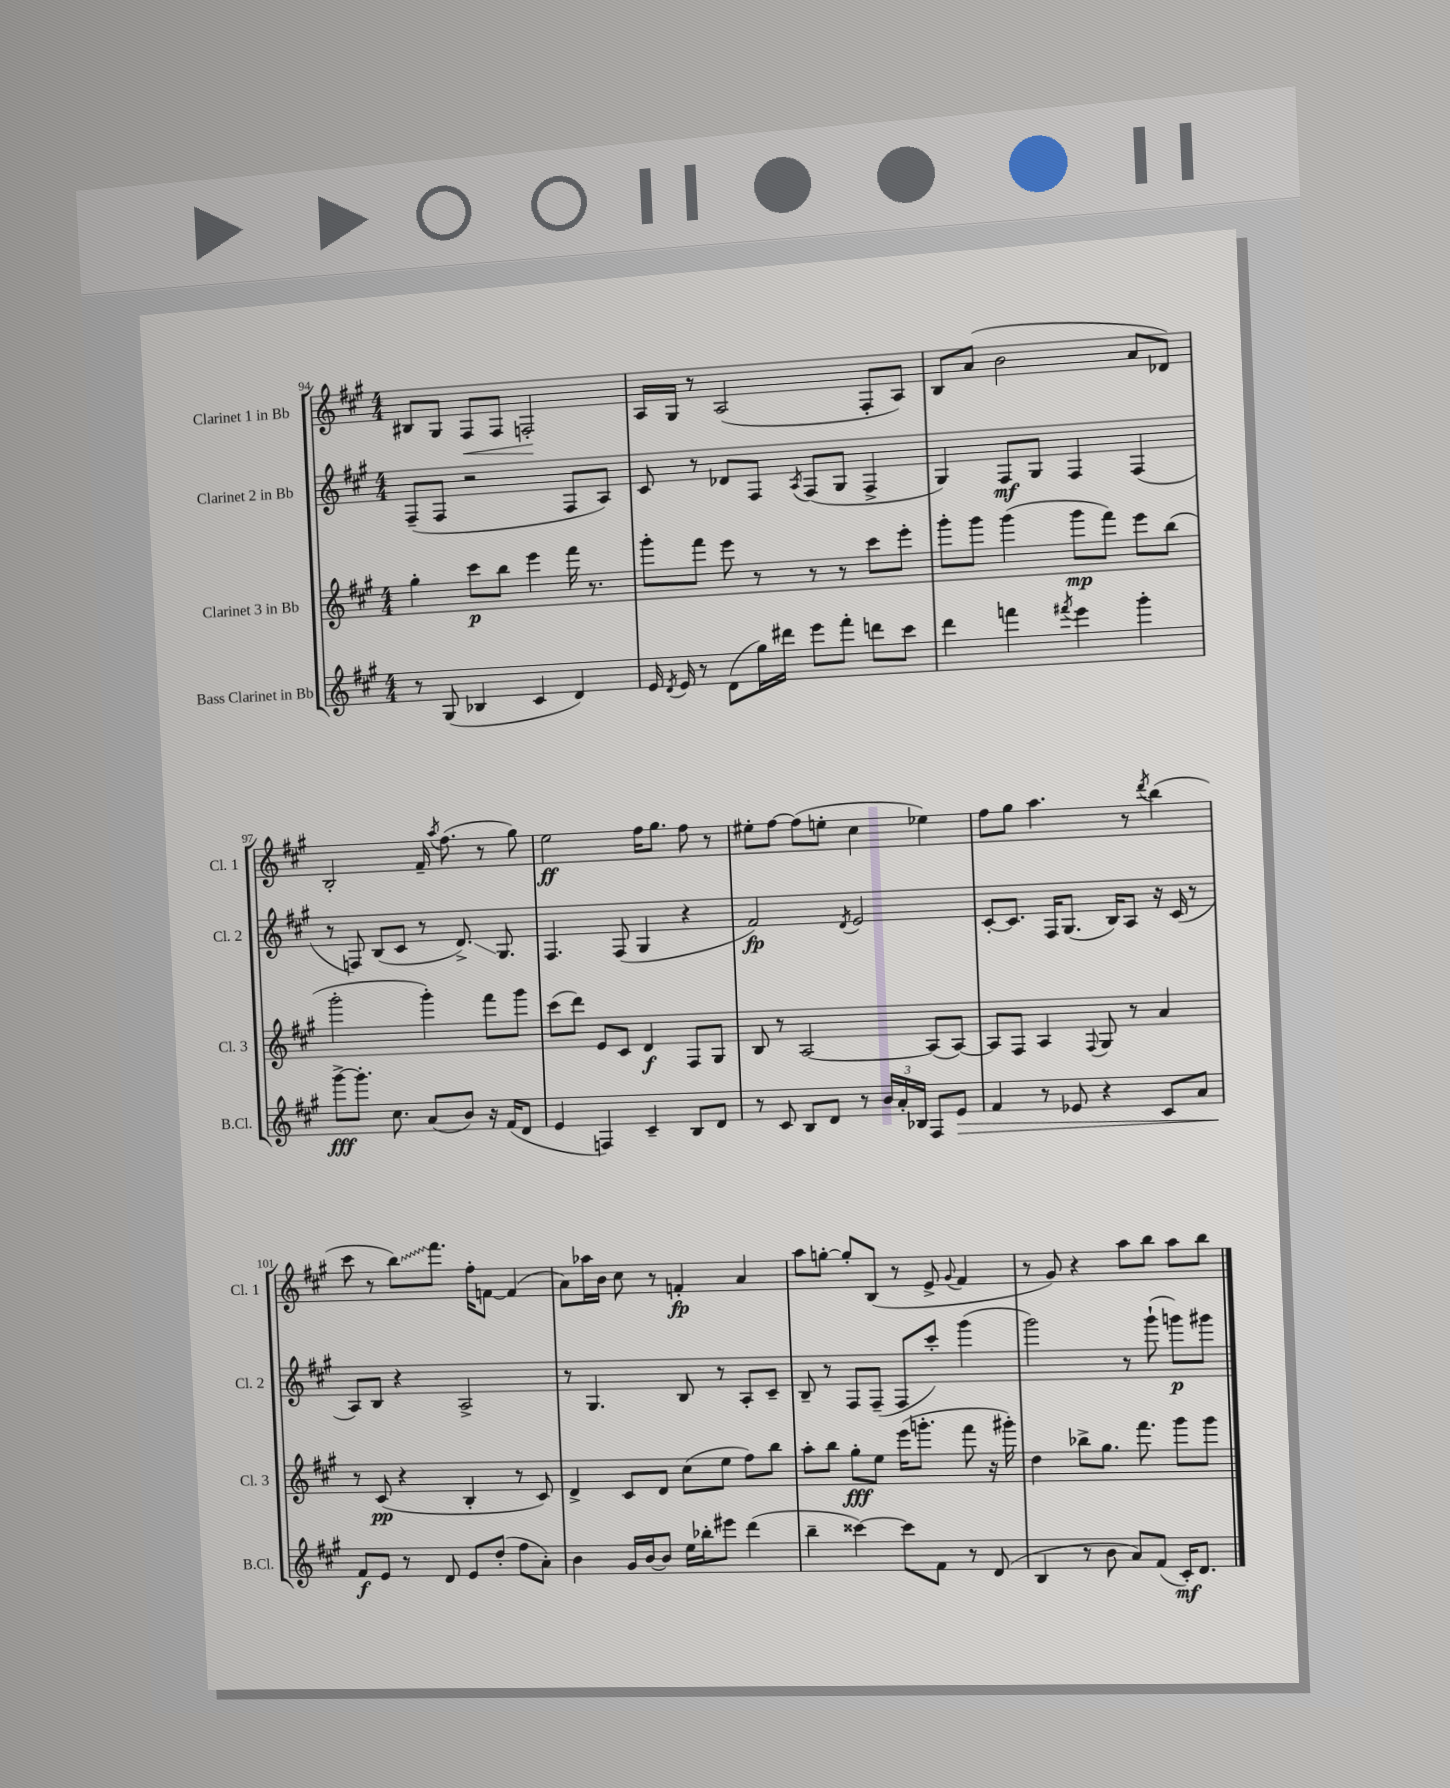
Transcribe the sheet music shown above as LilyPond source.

<<
\new StaffGroup <<
\new Staff = "s0" \with { instrumentName = "Clarinet 1 in Bb" shortInstrumentName = "Cl. 1" } {
    \clef treble \key a \major \numericTimeSignature \time 4/4
    \autoBeamOff bis8[ gis8] fis8[\< fis8] f2-.\! |
    a16[ gis16] r8 a2( fis8[-. a8]) |
    b8[ a'8]( b'2 a'8[ des'8]) |
    b2-. fis'16-- \acciaccatura { a''8 } fis''8.( r8 gis''8) |
    e''2\ff fis''16[ gis''8.] fis''8 r8 |
    eis''8[-. fis''8]~ fis''8[( e''8]-. cis''4 ees''4) |
    fis''8[ gis''8] a''4. r8 \acciaccatura { d'''8 } b''4( |
    cis'''8 r8 \once \override Glissando.style = #'zigzag b''8[\glissando) fis'''8.] fis''16[-. f'8]~ f'4( |
    a'8[) aes''16 b'16] cis''8 r8 f'4-.\fp a'4 |
    a''8[ g''8]~-. g''8[-. b8]( r8 e'8-> \appoggiatura { gis'8 } fis'4 |
    r8 gis'8) r4 a''8[ b''8] a''8[ b''8] \bar "|." |
}
\new Staff = "s1" \with { instrumentName = "Clarinet 2 in Bb" shortInstrumentName = "Cl. 2" } {
    \clef treble \key a \major \numericTimeSignature \time 4/4
    \autoBeamOff fis8[--( fis8] r2 fis8[ a8]) |
    cis'8 r8 des'8[ fis8] \acciaccatura { a8 } fis8[( gis8] fis4-> |
    gis4) fis8[\mf gis8] fis4 fis4( |
    r8 f8) b8[( cis'8] r8 d'8.->\glissando) gis8. |
    fis4. fis8( gis4 r4 |
    fis'2\fp) \acciaccatura { d'8 } e'2 |
    cis'8[~-. cis'8.] fis16[ gis8.]( b16[) a8] r16 cis'16( r8 |
    a8[) b8] r4 a2-> |
    r8 gis4. b8 r8 a8[-. cis'8]-- |
    b8-- r8 fis8[ fis8]--( fis8[ cis'''8]-.) gis'''4( |
    gis'''2) r8 gis'''8-!( g'''8[\p) gis'''8] \bar "|." |
}
\new Staff = "s2" \with { instrumentName = "Clarinet 3 in Bb" shortInstrumentName = "Cl. 3" } {
    \clef treble \key a \major \numericTimeSignature \time 4/4
    \autoBeamOff gis''4-. cis'''8[\p b''8] e'''4 fis'''16 r8. |
    gis'''8[-. fis'''8] e'''8 r8 r8 r8 cis'''8[ e'''8]-. |
    gis'''8[-. gis'''8] gis'''4( gis'''8[\mp fis'''8]) e'''8[ b''8]( |
    gis'''2-. gis'''4-.) fis'''8[ gis'''8] |
    cis'''8[( d'''8]) e'8[ cis'8] d'4\f fis8[ gis8] |
    b8 r8 a2~ a8[( a8]~) |
    a8[ fis8] a4 \appoggiatura { fis8 } gis8 r8 a'4 |
    r8 cis'8\pp( r4 b4-. r8 cis'8) |
    d'4-> cis'8[ d'8] cis''8[( e''8] fis''8[) b''8] |
    a''8[-. b''8] gis''8[-.\fff e''8] e'''16[( g'''8.]-. fis'''8 r16 gis'''16-.) |
    d''4 bes''8[-> gis''8.] fis'''8. gis'''8[ gis'''8] \bar "|." |
}
\new Staff = "s3" \with { instrumentName = "Bass Clarinet in Bb" shortInstrumentName = "B.Cl." } {
    \clef treble \key a \major \numericTimeSignature \time 4/4
    \autoBeamOff r8 gis8( bes4 cis'4 d'4) |
    e'16 \acciaccatura { d'8 } e'16 r8 d'8[( gis''16) dis'''16] e'''8[ fis'''8]-. d'''8[ cis'''8] |
    d'''4 f'''4 \acciaccatura { fis'''8 } e'''4 gis'''4-. |
    gis'''8[~->\fff gis'''8.]-. cis''8. a'8[( b'8]) r16 fis'16[( d'8] |
    e'4 f4) cis'4-- b8[ d'8] |
    r8 cis'8 b8[ d'8] r8 \tuplet 3/2 { b'16[ a'16-. bes16] } fis8[ e'8]\> |
    fis'4 r8 ees'8 r4 cis'8[ a'8] |
    fis'8[\f\! e'8] r8 d'8 e'8[ d''8]-.( fis''8[ a'8]-.) |
    b'4 gis'16[ b'16~ b'8] e''16[ bes''16-. eis'''8] d'''4( |
    b''4-- cisis'''4~) cisis'''8[ fis'8] r8 d'8( |
    b4 r8 b'8 a'8[) fis'8]( cis'16[-.\mf) d'8.] \bar "|." |
}
>>
>>
\layout { \context { \Score currentBarNumber = #94 } }
